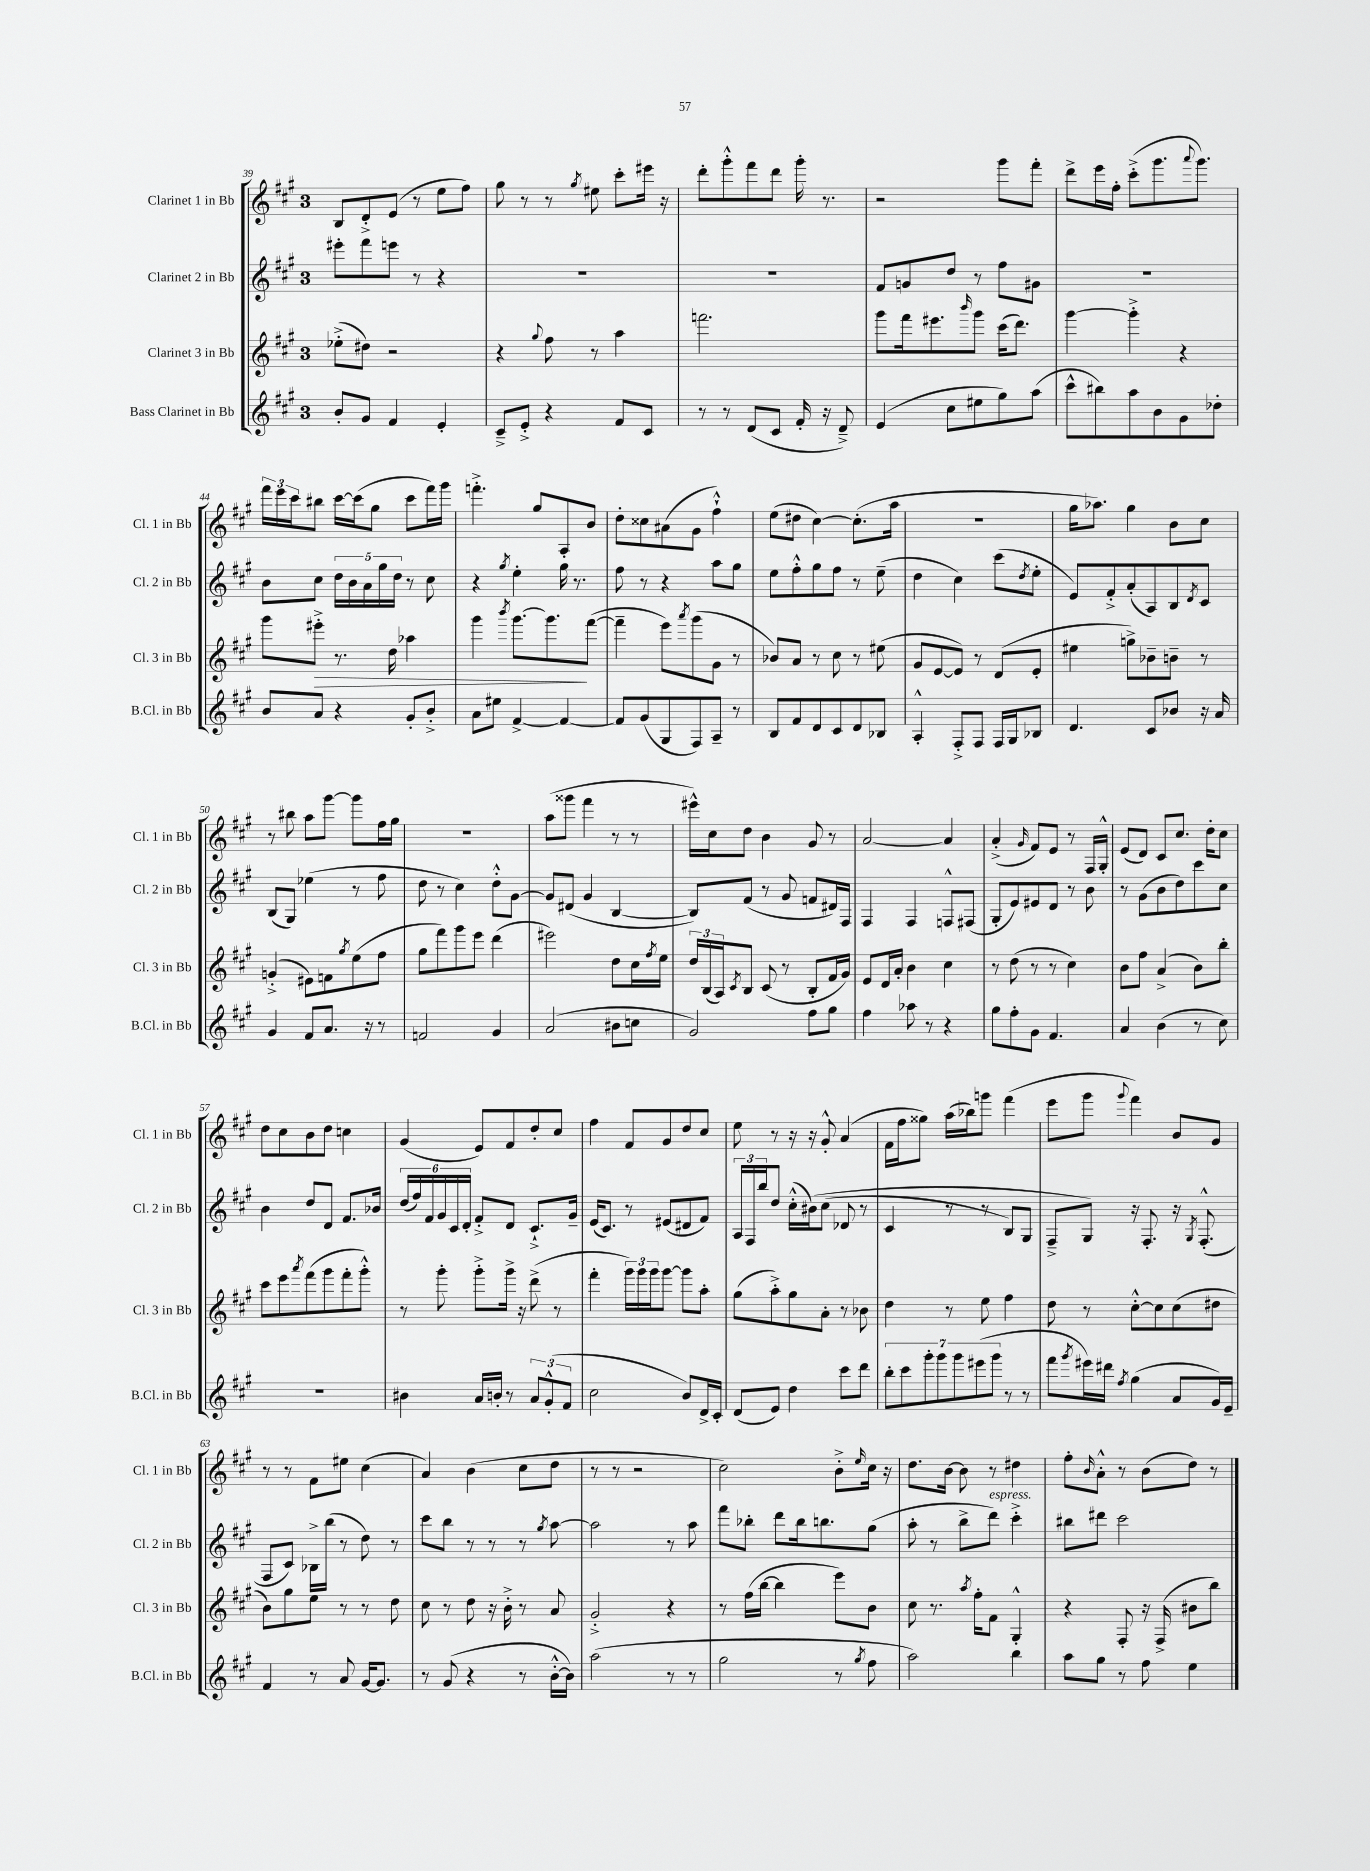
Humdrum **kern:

**kern	**kern	**kern	**kern
*staff4	*staff3	*staff2	*staff1
*clefG2	*clefG2	*clefG2	*clefG2
*k[f#c#g#]	*k[f#c#g#]	*k[f#c#g#]	*k[f#c#g#]
*M3/4	*M3/4	*M3/4	*M3/4
8b'	(8ee-'^	8eee#'	8B
8g#	8dd#)	8fff#	8d'^
4f#	2r	8eee	(8e
.	.	8r	8r
4e'	.	4r	8ee
.	.	.	8ff#)
=	=	=	=
8c#~^	4r	2.r	8gg#
8e'^	.	.	8r
.	8qqgg#	.	.
4r	8ff#	.	8r
.	.	.	8qgg#
.	8r	.	8ee#
8f#	4aa	.	8ccc#'
8c#	.	.	16eee#
.	.	.	16r
=	=	=	=
8r	2.fff	2.r	8ddd'
8r	.	.	8ggg#'^^
(8d	.	.	8fff#
8c#	.	.	8ddd
16f#'	.	.	16ggg#'
16r	.	.	8.r
8d~^)	.	.	.
=	=	=	=
(4e	8ggg#	8f#	2r
.	16fff#	8g	.
.	8.eee#	.	.
8cc#	.	8dd	.
.	16qqbbb	.	.
8ee#	8ggg#	8r	.
8gg#)	(16ccc#	8ff#	8ggg#
.	8.ddd)	.	.
(8aa	.	8g#	8fff#'
=	=	=	=
8ccc#^^	[4ggg#	2.r	8ddd^
8bb#)	.	.	16eee
.	.	.	16ff#'
8aa	4ggg#'^]	.	(8ccc#'^
8b	.	.	8.ggg#
8g#	4r	.	.
.	.	.	8qqaaa
.	.	.	8.ggg#)
8dd-'	.	.	.
=	=	=	=
8b	8ggg#	8b	24fff#
.	.	.	24eee
.	.	.	24ccc#
8a	8eee#'^	8cc#	8bb#
4r	8.r	20dd	[16ccc#
.	.	20b	.
.	.	.	(16ccc#]
.	.	20a	.
.	.	.	8gg#
.	.	20gg#	.
.	16dd	.	.
.	.	20dd	.
8g#'	4aa-	8r	8ccc#
8b'^	.	8cc#	16fff#)
.	.	.	16ggg#
=	=	=	=
8a	4ggg#	4r	4.fff'^
8ee#	.	.	.
.	8qbbb	8qgg#	.
[4f#^	[8.ggg#	4ee'	.
.	.	.	8gg#
.	8.ggg#]	.	.
4f#_	.	16gg#	8A'
.	.	8.r	.
.	([8fff#	.	8b
=	=	=	=
8f#]	4fff#~]	8ff#	8dd'
(8g#	.	8r	8cc##
8G#	8eee)	4r	(8a#
.	8qaaa	.	.
8F#)	(8ggg#	.	8g#
8A~	8g#	8aa	4ff#`^^)
8r	8r	8gg#	.
=	=	=	=
8B	8b-)	8ee	(8ee
8f#	8a	8ff#'^^	8dd#
8d	8r	8gg#	[4cc#)
8c#	8cc#	8ff#	.
8d	8r	8r	(8.cc#']
8B-	(8ee#	(8ee~	.
.	.	.	16aa
=	=	=	=
4A'^^	8g#	4dd	2.r
.	[8e	.	.
8F#'^	8e])	4cc#)	.
8F#	8r	.	.
16F#	(8d	(8ccc#	.
16G#	.	.	.
.	.	8qdd	.
8B-	8e'	8ee'	.
=	=	=	=
4.d	4ee#	8e)	16gg#
.	.	.	8.aa-)
.	.	8f#'^	.
.	8gg^)	(8a'	4gg#
8c#	8b-~	8A)	.
8b-	8b~	8B	8b
.	.	8qd	.
16r	8r	8c#	8cc#
16a	.	.	.
=	=	=	=
4g#	(4g'^	(8B	8r
.	.	8G#)	8bb#
8f#	8e#)	(4ee-	8aa
8.a	8f	.	[8ggg#
.	8qgg#	.	.
.	(8ee	8r	8ggg#]
16r	.	.	.
8r	8ff#	8ff#	16ff#
.	.	.	16gg#
=	=	=	=
2f	8gg#	8dd	2.r
.	8fff#)	8r	.
.	8ggg#	4cc#)	.
.	8eee	.	.
4g#	(4ddd	8dd'^^	.
.	.	[8g#	.
=	=	=	=
(2a	2eee#)	8g#]	(8aa
.	.	(8d#	8ggg##
.	.	4g#	4fff#
8b#	8dd	[4B	8r
8cc	16cc#	.	8r
.	8qff#	.	.
.	16ee	.	.
=	=	=	=
2g#)	24dd	8B])	16eee#^^)
.	(24B	.	.
.	.	.	16cc#
.	24A)	.	.
.	8qc#	.	.
.	8B	(8f#	8dd
.	(8c#	8r	4b
.	8r	8g#	.
8ff#	8B'	8f	8g#
8gg#	16f#	16d#)	8r
.	16g#)	16F#	.
=	=	=	=
4ff#	8e	4F#	[2a
.	16d	.	.
.	16a'	.	.
8aa-	4b	4F#	.
8r	.	.	.
4r	4cc#	8F^^	4a]
.	.	(8F#	.
=	=	=	=
8gg#	8r	8G#'	(4a'^
8ff#'	(8dd	8e)	.
.	.	.	16qqg#
8g#	8r	8e#	8f#)
4.f#	8r	8d	8e
.	4cc#)	8r	8r
.	.	8b	16F#
.	.	.	16G#'^^
=	=	=	=
4a	8b	8r	(8e
.	8ff#	(8g#	8d)
(4b	(4a^	8b	8c#
.	.	8dd)	8.cc#
8r	8b)	8ccc#	.
.	.	.	16dd'
8cc#)	8bb'	8cc#	8cc#
=	=	=	=
2.r	8ccc#	4b	8dd
.	8eee	.	8cc#
.	8qaaa	.	.
.	(8fff#	8dd	8b
.	8ggg#	8d	8dd
.	8fff#'	8.f#	4cc
.	8ggg#'^^)	.	.
.	.	16b-	.
=	=	=	=
4b#	8r	(24dd	(4g#
.	.	24ff#)	.
.	.	24f#	.
.	8ggg#'	24g#	.
.	.	24c#	.
.	.	24d'	.
16a	8ggg#'^	8f#'^	8e)
16b'	.	.	.
8r	16ggg#^	8d	8f#
.	16r	.	.
12a	(8ddd^	8.c#`^	8dd'
(12g#'^^	.	.	.
.	8r	.	8cc#
12f#	.	.	.
.	.	16g#~	.
=	=	=	=
2cc#	4fff#'	(16e	4ff#
.	.	8.c#)	.
.	24ggg#)	8r	8f#
.	24ggg#	.	.
.	24ggg#	.	.
.	[8ggg#	(8e#	8g#
8b)	8ggg#]	8d#	8dd
16d^	8aa'	8f#)	8cc#
16c#'	.	.	.
=	=	=	=
(8d	(8gg#	24A	8ee
.	.	24F#	.
.	.	24bb	.
8e)	8aa'^)	8dd	8r
4dd	8gg#	(16cc#'^^	16r
.	.	&(16b#)	16r
.	8a'	(8cc#	8g#'^^
8ccc#	8r	8d-	(4a
8ddd	8b-	8r	.
=	=	=	=
14bb'	4dd	4c#	16f#
.	.	.	16ff#
14ccc#	.	.	.
.	.	.	8gg##)
14ggg#'	.	.	.
14ggg#	.	.	.
.	8r	8r	(16aa
14ggg#	.	.	.
.	.	.	16bb-)
(14eee#	.	.	.
.	8ee	8r	8ggg
14ggg#	.	.	.
8r	4ff#	8B)	(4fff#
8r	.	8G#	.
=	=	=	=
8fff#	8dd	8F#~^	8eee
8qggg#	.	.	.
16eee#)	8r	8G#&)	8ggg#
16ddd#	.	.	.
8qff#	.	.	8qqggg#
(4gg#	[8cc#'^^	16r	4fff#)
.	.	8.F#'	.
.	8cc#]	.	.
8a	(8cc#	16r	8b
.	.	8qG#	.
.	.	(8.F#'^^	.
16g#)	8dd#	.	8g#
16e~	.	.	.
=	=	=	=
4f#	8b)	8F#	8r
.	8gg#	8c#)	8r
8r	8ee	16B-^	8f#
.	.	(16bb	.
8a	8r	8r	8ee#
[16g#	8r	8dd)	(4cc#
8.g#]	.	.	.
.	8dd	8r	.
=	=	=	=
8r	8cc#	8ccc#	4a)
(8g#	8r	8bb	.
4r	8dd	8r	(4b
.	16r	8r	.
.	16b'^	.	.
8r	8r	8r	8cc#
.	.	8qgg#	.
[16b'^^	8a	[8aa	8dd
16b])	.	.	.
=	=	=	=
(2aa	2g#'^	2aa]	8r
.	.	.	8r
.	.	.	2r
8r	4r	8r	.
8r	.	8aa	.
=	=	=	=
2gg#	8r	8fff#	2cc#)
.	(16ff#	8bb-'	.
.	[16bb	.	.
.	4bb]	8ddd	.
.	.	16bb-	.
.	.	8.bb	.
8r	8eee)	.	8b'^
8qgg#	.	.	16qqee
8ff#	8b	(8gg#	16cc#
.	.	.	16r
=	=	=	=
2aa)	8cc#	8aa'	8.dd
.	8.r	8r	.
.	.	.	[16b
.	.	8bb^	8b]
.	8qaa	.	.
.	16ff#'	.	.
.	8f#	8ddd)	8r
4bb	4G#'^^	4ccc#'^	4dd#
=	=	=	=
8aa	4r	8bb#	8ff#'
.	.	.	16qqb
8gg#	.	8ddd#	8a'^^
8r	8F#'	2ccc#	8r
8ff#	16r	.	(8b
.	(16F#^	.	.
4ee	8b#	.	8dd)
.	8bb)	.	8r
==	==	==	==
*-	*-	*-	*-
